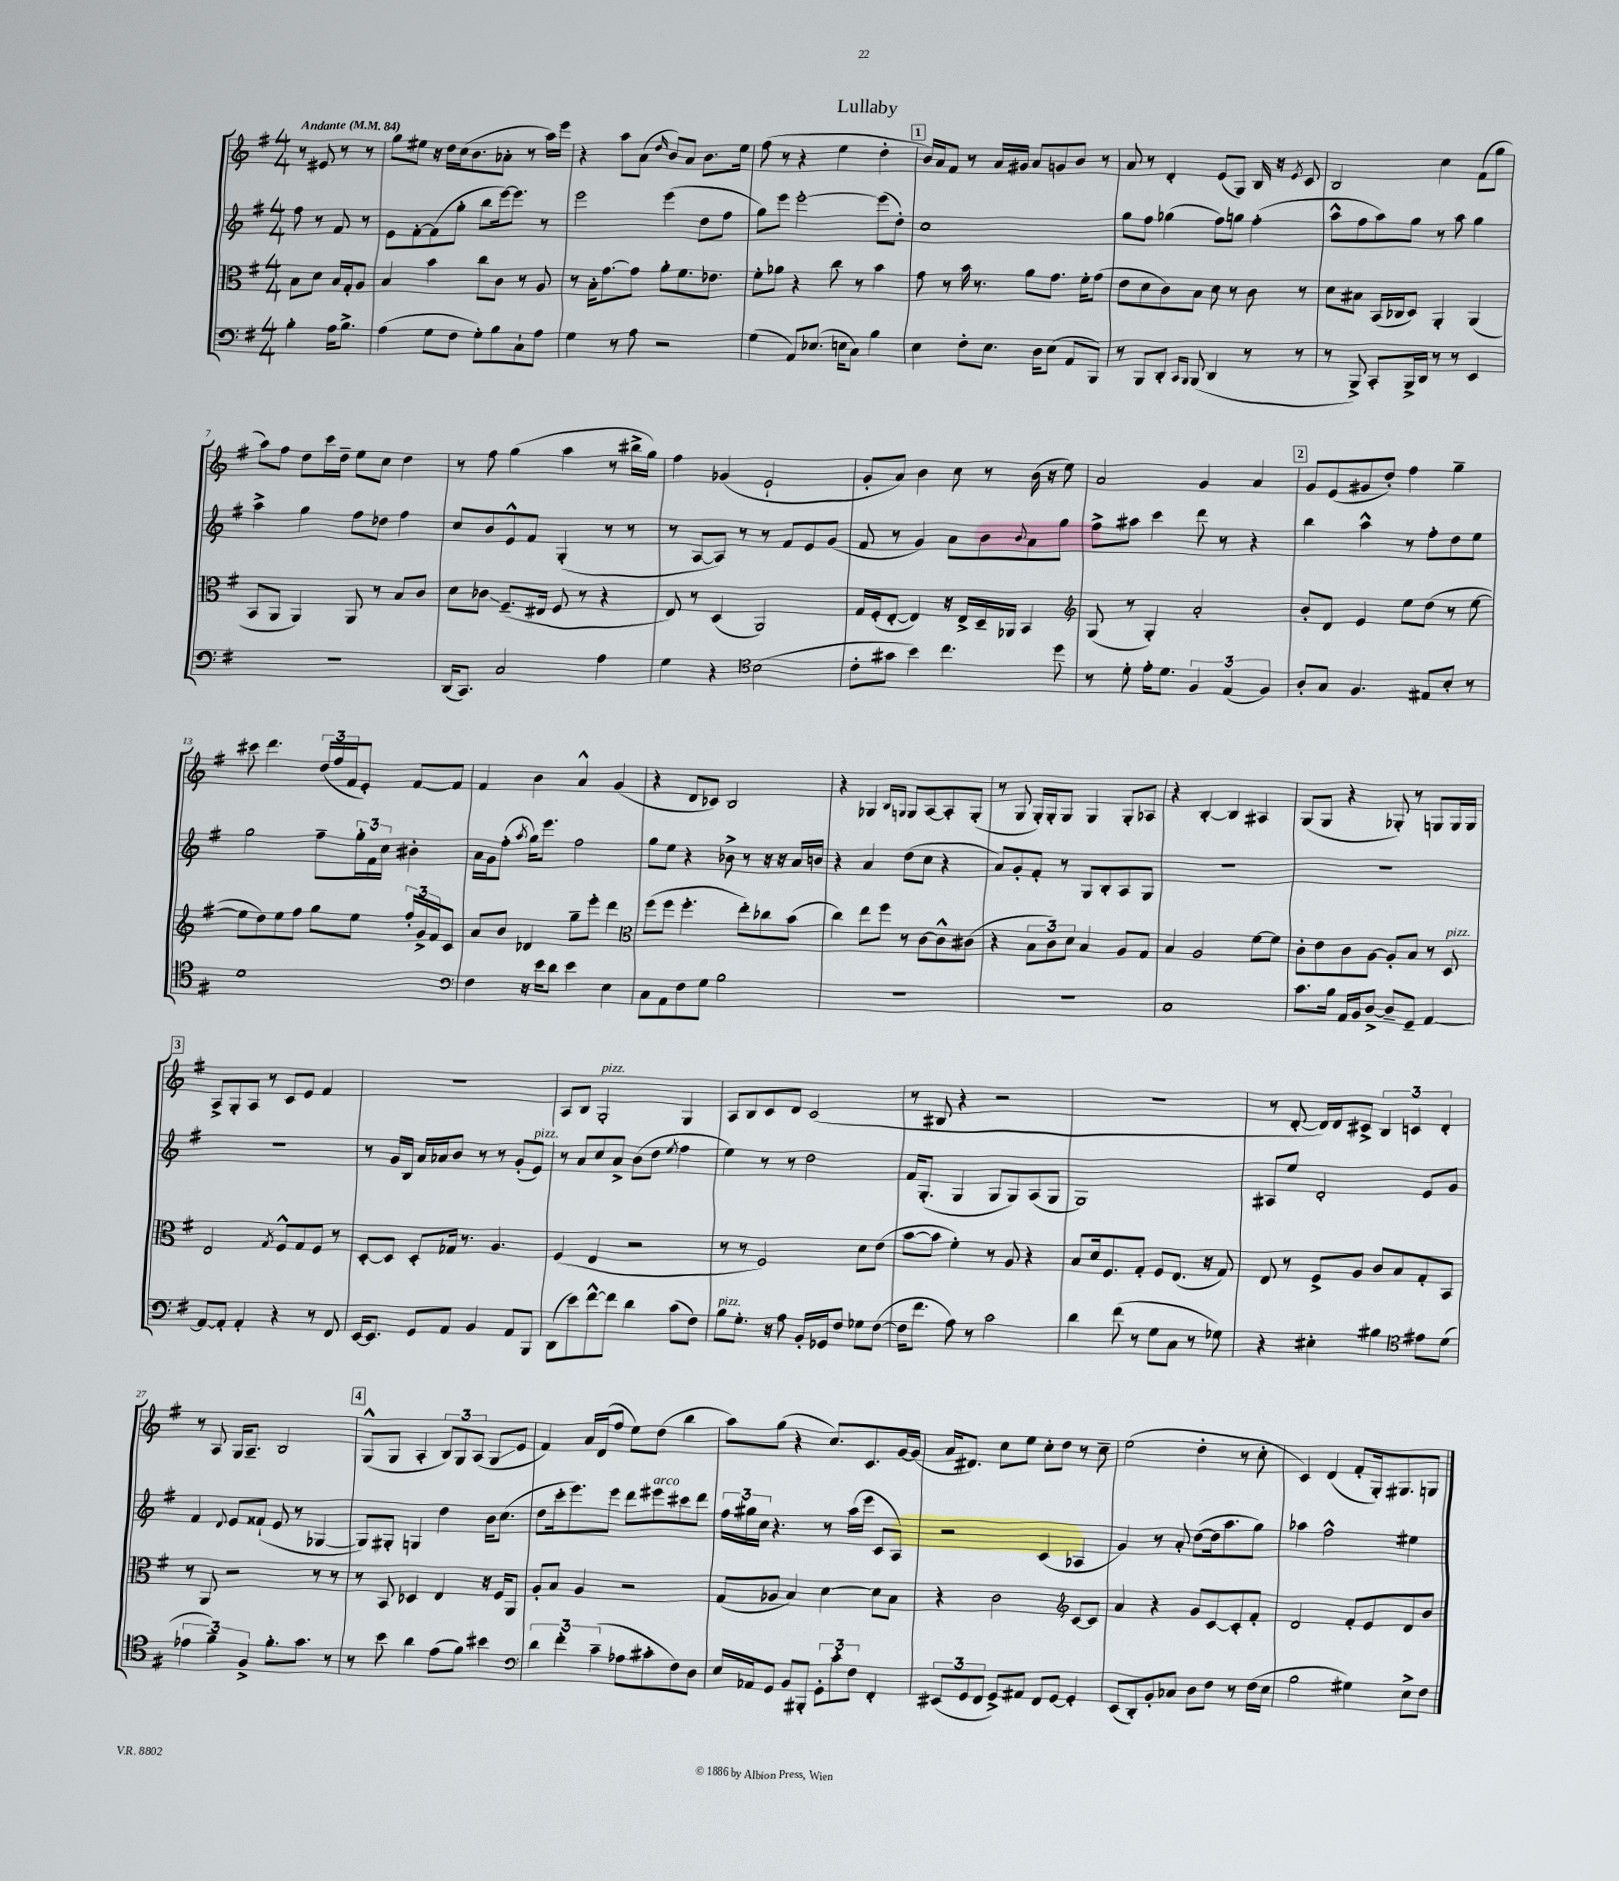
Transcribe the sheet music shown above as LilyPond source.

\header { title = "Lullaby" }
<<
\new StaffGroup <<
\new Staff = "s0" {
    \clef treble \key g \major \numericTimeSignature \time 4/4 \partial 2 \tempo "Andante" 4 = 84
    r8 eis'8 r8 r8 |
    g''8 eis''8 r16 d''16 c''16( b'8. aes'8-. r8 a''16) e'''16 |
    r4 a''8 a'8( \grace { d''16 } b'8) a'8 b'8. e''16 |
    fis''8( r8 r4 e''4 d''4-. |
    \mark \markup { \box "1" } b'16) a'16 fis'8 r8 a'16 gis'16 a'8 g'8 b'8 r8 |
    a'8 r8 d'4-. e'8( g8) b16 r16 \acciaccatura { e'8 } c'8 |
    b2 c''4 fis'8( g''8 |
    a''8) fis''8 d''8 c'''16 d''16-- e''8 c''8 d''4 |
    r8 fis''8 g''4( a''4 r8 bis''16-> g''16) |
    fis''4 ges'4( e'2-! |
    g'8-. a'8) b'4 c''8 r8 b'16( r16 e''8) |
    a'2 g'4 a'4 |
    \mark \markup { \box "2" } g'8 e'8( gis'8 d''8-.) fis''4 g''4-- |
    cis'''8 d'''4. \tuplet 3/2 { d''16( fis''16 fis'16 } e'8-.) fis'8~ fis'8 |
    fis'4 b'4 a'4-^ g'4( |
    r4 d'8 ces'8) b2 |
    r4 ges4 \grace { b16 g16 } g8 a8~ a8-. g8-.( |
    r8 g8 g16-.) g16-. g8 g4 g8-. aes8 |
    r4 b4~-. b4 ais4 |
    g8( g8 r4 ges8-.) r8 g8 g16 g16 |
    \mark \markup { \box "3" } a8-> g8-. a8 r8 c'8 e'8 fis'4 |
    R1 |
    a8 b8 g2-.^\markup { \italic "pizz." } g4 |
    a8 b8 c'8 d'8 c'2( |
    r8 bis8 r4 r2 |
    R1 |
    r8 d'8~-. d'16) d'16 cis'8-> \tuplet 3/2 { b4 c'4 d'4-. } |
    r8 a8 g16 a8.-- b2 |
    \mark \markup { \box "4" } g8-^( g8 a4-. \tuplet 3/2 { b8) g8 a8( } g8\glissando e'8 |
    fis'4) a'16 d'16( fis''8 e''8) d''8( b''4 |
    a''8) g''8( r4 c''8.) c'8. g'16~ g'16( |
    a'16 dis'8.) c''8 e''8 c''8-. d''8 r8 c''8-- |
    e''2( d''4-. r8 c''8-. |
    c'4) d'4( fis'8-. g16-.) gis8. g8 \bar "|." |
}
\new Staff = "s1" {
    \clef treble \key g \major \numericTimeSignature \time 4/4 \partial 2
    fis''8 r8 fis'8 r8 |
    e'8 fis'8~-. fis'8( g''8-. b''8 e'''16~) e'''8. r8 |
    e'''2 e'''4( d''8 fis''8 |
    g''8) e'''8 e'''2~-. e'''8( d''8-.) |
    \mark \markup { \box "1" } c''1 |
    g''8 fis''8 ges''4( fis''8) g''8 fis''4-.( |
    a''8-^ fis''8 a''8) g''8 r8 a''8 g''4 |
    a''4-> g''4 fis''8 des''8 fis''4 |
    c''8 b'8 e'8-^ fis'8 g4-.( r8 r8 |
    r8 a8~ a8) r8 r8 fis'8 e'8 g'8( |
    fis'8 r8 g'4) a'8 b'8 \appoggiatura { b'8 } a'8 g''8 |
    fis''8-> ais''8 c'''4 d'''8 r8 r4 |
    \mark \markup { \box "2" } b''4 a''4-^ r8 fis''8-. d''8 e''8 |
    g''2 fis''8-- \tuplet 3/2 { g''16-. fis'16 c''16 } bis'4-. |
    a'16 g'16 fis''8-.( \acciaccatura { a''8 } g''16) e'''8. fis''2 |
    g''8 e''8 r4 bes'8-> r8 r16 r16 a'16 b'16 |
    r4 a'4 d''8( c''8 r4 |
    a'8) g'8-. fis'8-. r8 g8 b8-. a8 g8 |
    R1 |
    R1 |
    \mark \markup { \box "3" } R1 |
    r8 g'16 b16 a'16 aes'16 b'8 r8 r8 g'8-.( e'8^\markup { \italic "pizz." }) |
    r8 a'8 c''8 a'8-> b'8( d''8 \acciaccatura { e''8 } fis''4 |
    e''4) r8 r8 d''2 |
    fis'16 g8.-.( g4 g8 g8) a8( g8 |
    g1) |
    ais8 e''8 d'2-. e'8 g'8 |
    fis'4 \appoggiatura { d'8 } e'8 fisis'8-!( e'8 r8 ges4~ |
    \mark \markup { \box "4" } ges8) gis8-. g4 d''4 b'16 c''8.( |
    d''8 c'''16-. e'''8.) e'''8 d'''8 eis'''8^\markup { \italic "arco" } cis'''8 d'''8 |
    \tuplet 3/2 { fis''16 gis''16 c''16 } r4. r8 a''16( e'''16 c'8 a8) |
    r2 c'4( aes4 |
    g'4) r8 a'8-. d''8~( d''16 a''8. g''8) |
    aes''4 fis''2-^ eis''4 \bar "|." |
}
\new Staff = "s2" {
    \clef alto \key g \major \numericTimeSignature \time 4/4 \partial 2
    b8 d'8 b16 g16-. a8 |
    b4 b'4 c''8 c'8 r8 a8 |
    r8 b16-. g'8.~ g'8 a'8-. fis'8. ees'8. |
    fis'8-. aes'8 r4 c''8 r8 b'4 |
    \mark \markup { \box "1" } g'8 r8 b'16 r8. a'8 g'8. fis'16-. g'8( |
    e'8 d'8 c'8) b8 d'8 r8 c'8 r8 |
    d'8 bis8 b,16( ces16 d8) a,4-. a,4( |
    b,8 a,8 a,4) a,8 r8 b8 c'8 |
    d'8 ces'8\glissando fis8.--( eis16 fis8 r8 r4 |
    e8) r8 d4( a,2) |
    g16 fis16-.( e8~-. e4) r16 e16-> d16-- aes,16 b,4 |
    \clef treble g8( r8 g4-.) a'2-. |
    \mark \markup { \box "2" } b'8-. d'8 e'4 e''8 d''8( r8 e''8~ |
    e''8 d''8) e''8 fis''8 g''8 e''8 \tuplet 3/2 { fis''16-. g'16-> fis'16 } c'8 |
    a'8 b'8 des'4 g''8-- e'''8-. d'''4 |
    \clef alto fis''8( fis''8 fis''4.-. e''8-.) ces''8 b'8( |
    c''4) e''8 fis''8 r8 c'8~ c'8-^ cis'8( |
    r4 \tuplet 3/2 { b8 c'8) d'8 } b4 a8 g8 |
    b4 a2 fis'8~ fis'8 |
    c'8-. e'8 c'8 a8~ a8-. b8 r8 d8^\markup { \italic "pizz." } |
    \mark \markup { \box "3" } e2 \acciaccatura { g8 } fis8-^ g8 fis8 r8 |
    d8~-. d8 d8-. ges16 r8. a4. |
    fis4( e4 r2 |
    r8 r8 fis2) d'8 e'8( |
    b'8~ b'8 fis'4-.) r8 a8 r4 |
    b8 d'16 fis8. g8-. fis8 e8.( r16 g8) |
    e8 r8 fis8-> a8 c'8 b8 g8-. b,8 |
    r8 a,8 r2 r8 r8 |
    \mark \markup { \box "4" } r8 b,8 des4 e4 r16 fis16 a,8 |
    a8-. b8 a4 r2 |
    g8( aes8 b4) d'4~ d'8 b8 |
    r4 c'2 \clef treble c'8~ c'8 |
    a'4 r4 g'8 c'8~ c'8-. fis'8-. |
    d'2 fis'8-. e'8 d'8 b'8 \bar "|." |
}
\new Staff = "s3" {
    \clef bass \key g \major \numericTimeSignature \time 4/4 \partial 2
    b4-. a16 b8.-> |
    a4( g8 fis8 g8-.) b8 c8-! a8 |
    g4 r8 a8 r2 |
    g4( a,8) ees8.( e16 c8) b4 |
    \mark \markup { \box "1" } e4 fis8-. e8. d16 e8( a,8 b,,8) |
    r8 b,,8 d,8-. \grace { c,16 b,,16 } b,,8( d,4 r8 r8 |
    r8 b,,8->) c,8-. b,,16-> d,16 r8 r8 e,4 |
    R1 |
    d,16( c,8.) c2 a4 |
    g4 r4 \clef tenor b2( |
    c'8-. gis'8 b'4) c''4. d''8 |
    r8 d'8-. e'16-. d'8. \tuplet 3/2 { fis4 e4( fis4) } |
    \mark \markup { \box "2" } a8-. g8 fis4. eis8 b8-. r8 |
    d'1 |
    \clef bass fis4 r16 e'16 d'8 e'4 e4 |
    c8 a,8 fis8 g8 b2 |
    R1 |
    R1 |
    c1 |
    c'8. b16 a,16 b,16 d8~-> d8-- g,8-- a,4~ |
    \mark \markup { \box "3" } a,8~ a,8-. a,4-. r4 r8 fis,8 |
    e,16~ e,8. g,8 a,8 b,4 a,8 b,,8 |
    d,8( e'8) fis'8~-^ fis'8 d'4 c'8( fis8) |
    b8^\markup { \italic "pizz." } g8.-. r16 a8 b,16-. ges,16 fis8 ges8 fis8~( |
    fis16 fis'8. a8) r8 c'2 |
    d'4 fis'8( r8 g8 c8 r8 ges8) |
    r4 eis4-. bis4 \clef tenor eis'8 d'8( |
    \tuplet 3/2 { ees'4 fis'4--) fis4-> } fis'8.-. g'8. r8 |
    \mark \markup { \box "4" } r8 b'8 a'4 e'8( fis'8) bis'4 |
    \clef bass \tuplet 3/2 { d'4 fis'4-. c'4--( } aes8 cis'8-. fis8) d8 |
    e16 aes,16 g,8 b,8 bis,,8-. \tuplet 3/2 { g,8-. c'8-. fis8 } fis,4-. |
    \tuplet 3/2 { eis,8( g,8 fis,8 } g,8->) ais,8 fis,8 g,8~ g,4-. |
    e,8( d,8-.) b,8-. ces8 d8 fis8 r8 fis16( e16 |
    b2 gis4) e8-> fis8 \bar "|." |
}
>>
>>
